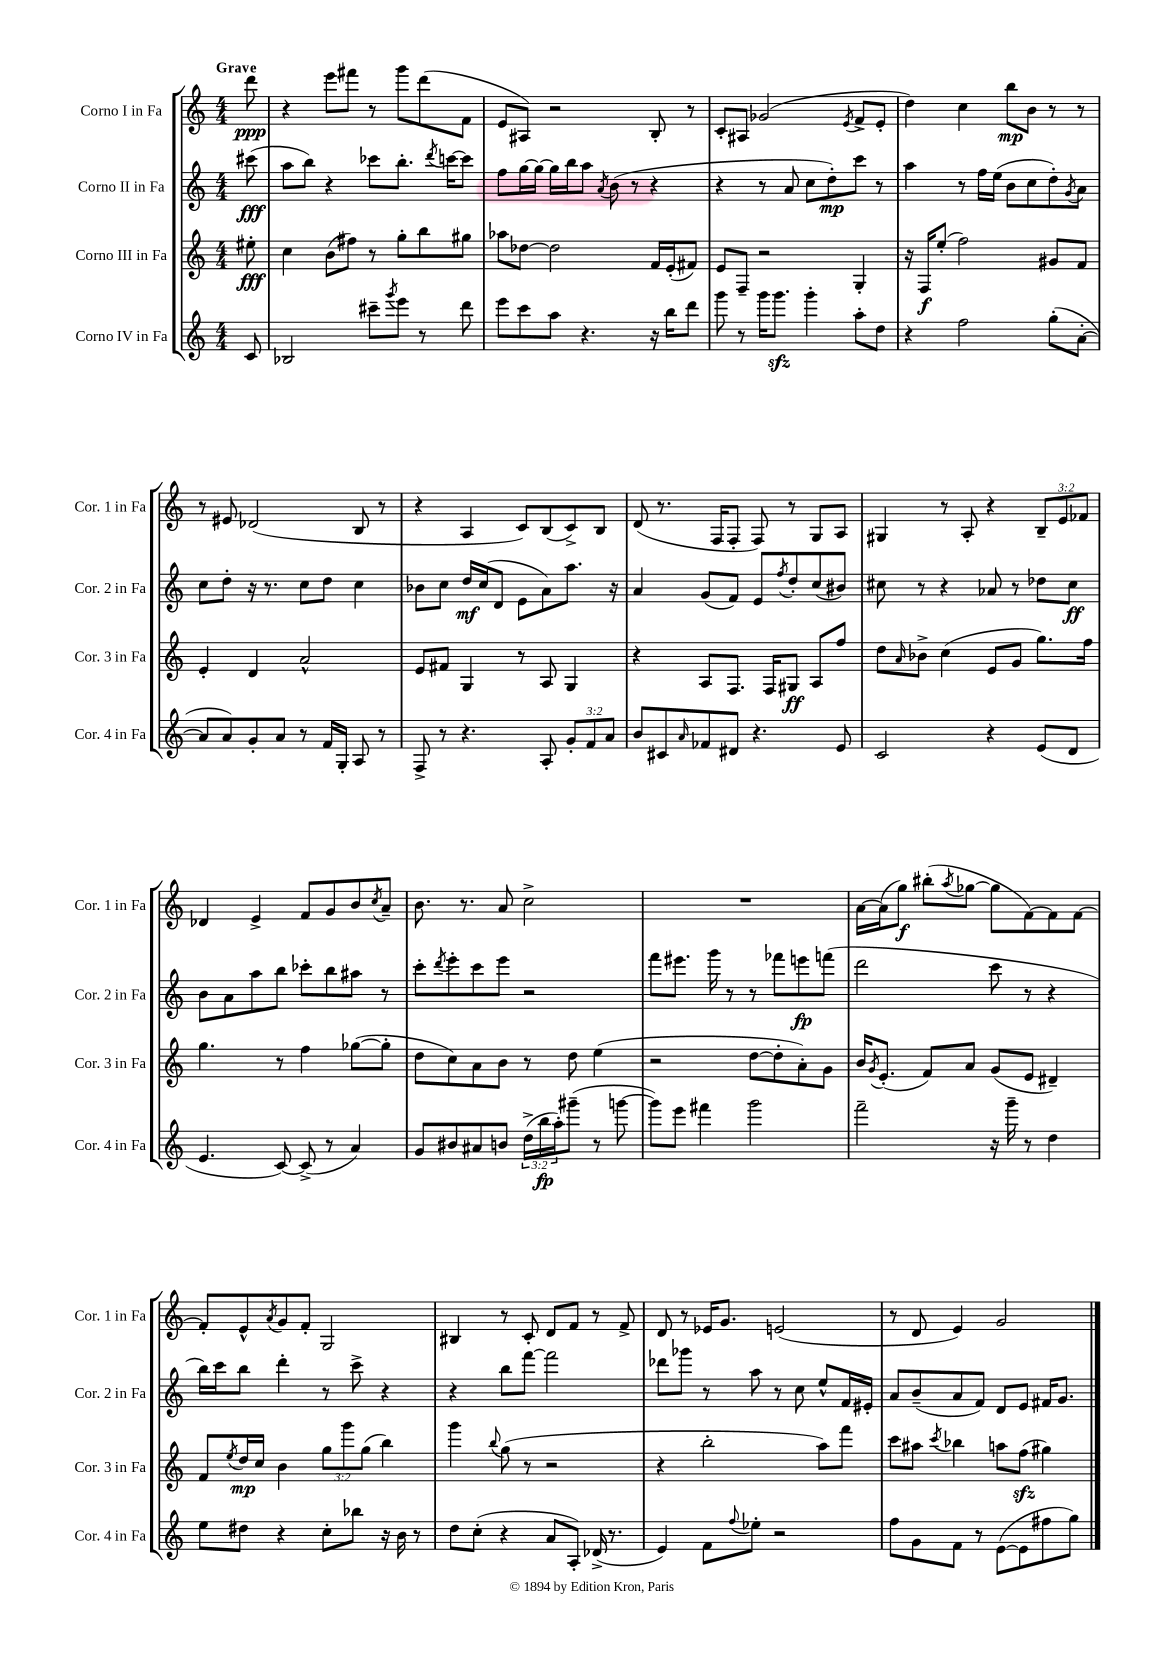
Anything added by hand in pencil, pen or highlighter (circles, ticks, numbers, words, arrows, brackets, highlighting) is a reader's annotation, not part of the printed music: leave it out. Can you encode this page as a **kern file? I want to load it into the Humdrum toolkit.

**kern	**kern	**kern	**kern
*staff4	*staff3	*staff2	*staff1
*clefG2	*clefG2	*clefG2	*clefG2
*k[]	*k[]	*k[]	*k[]
*M4/4	*M4/4	*M4/4	*M4/4
8c	8ee#'	(8ccc#	8ddd
=	=	=	=
2B-	4cc	8aa	4r
.	.	8bb)	.
.	(8b	4r	8eee
.	8ff#)	.	8fff#
8ccc#~	8r	8ccc-	8r
8qggg	.	.	.
8eee	8gg'	8.bb'	8ggg
8r	8bb	.	(8ddd
.	.	8qddd	.
.	.	[16ccc	.
8ddd	8gg#	8ccc]	8f
=	=	=	=
8eee	8aa-	8ff	8e
8ccc	[8dd-	[16gg	8A#)
.	.	16gg_	.
8aa	2dd-]	16gg]	2r
.	.	16bb	.
4.r	.	8aa	.
.	.	8qa	.
.	.	(8b	.
.	.	8r	.
16r	16f	4r	8B'
16bb	(16e'	.	.
8ddd	8f#)	.	8r
=	=	=	=
8ggg	8e	4r	8c'
8r	8F~	.	8A#
16ggg	2r	8r	(2g-
8.ggg	.	.	.
.	.	8a	.
4ggg'	.	8cc	.
.	.	8dd')	.
.	.	.	8qe
8aa'	4G'	8ccc	8f^
8dd	.	8r	8e'
=	=	=	=
4r	16r	4aa	4dd)
.	16F	.	.
.	(8ee'	.	.
2ff	2ff)	8r	4cc
.	.	16ff	.
.	.	(16ee	.
.	.	8b	8bb
.	.	8cc	8b
(8gg'	8g#	8dd')	8r
.	.	8qg	.
[8a'	8f	8a	8r
=	=	=	=
8a]	4e'	8cc	8r
8a)	.	8dd'	8e#
8g'	4d	16r	(2d-
.	.	8.r	.
8a	.	.	.
8r	2a^^	8cc	.
16f	.	8dd	.
16G'	.	.	.
8A	.	4cc	8B
8r	.	.	8r
=	=	=	=
8F^	8e	8b-	4r
8r	8f#	8cc	.
4.r	4G	16dd	4A
.	.	(16cc	.
.	.	8d	.
.	8r	8e	8c)
8A'	8A	8a)	(8B
12g'	4G	8.aa	8c^)
12f	.	.	.
.	.	.	8B
12a	.	.	.
.	.	16r	.
=	=	=	=
8b	4r	4a	(8d
8c#	.	.	8.r
16qqa	.	.	.
8f-	8A	(8g	.
.	.	.	16F
8d#	8.F	8f)	8F'
4.r	.	8e	8F)
.	16F	.	.
.	.	8qff	.
.	8G#	8dd'	8r
.	8A	(8cc	8G
8e	8ff	8b#)	8A
=	=	=	=
2c	8dd	8cc#	4G#
.	16qqa	.	.
.	8b-^	8r	.
.	(4cc	4r	8r
.	.	.	8A'
4r	8e	8a-	4r
.	8g	8r	.
(8e	8.gg)	8dd-	12B~
.	.	.	12e
8d	.	8cc#	.
.	.	.	12f-
.	16ff	.	.
=	=	=	=
4.e	4.gg	8b	4d-
.	.	8a	.
.	.	8aa	4e^
[8c)	8r	8bb	.
(8c^]	4ff	8ccc-'	8f
8r	.	8bb	8g
4a)	([8gg-	8aa#	8b
.	.	.	8qcc
.	8gg-']	8r	8a~
=	=	=	=
8g	8dd	8ccc'	8.b
.	.	8qddd	.
8b#	8cc)	8eee'	.
.	.	.	8.r
8a#	8a	8ccc	.
8b	8b	8eee	8a
(24dd^	8r	2r	2cc^
24bb	.	.	.
24aa')	.	.	.
(8ggg#~	8dd	.	.
8r	(4ee	.	.
[8ggg	.	.	.
=	=	=	=
8ggg])	2r	8fff	1r
8eee	.	8.eee#	.
4fff#	.	.	.
.	.	16ggg	.
.	.	8r	.
2ggg	[8dd	8r	.
.	8dd']	8fff-	.
.	8a')	8eee	.
.	8g	(8fff	.
=	=	=	=
2fff~	16b	2ddd	[16a
.	8qg	.	.
.	(8.e'	.	(16a]
.	.	.	8gg)
.	8f)	.	(8bb#'
.	.	.	8qaa
.	8a	.	[8gg-
16r	(8g	8ccc	8gg-]
16ggg~	.	.	.
8r	8e	8r	[8f)
4dd	4d#~)	4r	8f]
.	.	.	[8f
=	=	=	=
8ee	8f	16bb)	8f']
.	.	16ccc	.
.	8qee	.	.
8dd#	16dd	8bb	8e^^
.	16cc	.	.
.	.	.	8qa
4r	4b	4ddd'	8g
.	.	.	8f'
8cc'	12gg	8r	2G
.	12ggg	.	.
8bb-	.	8ccc^	.
.	(12gg	.	.
16r	4bb)	4r	.
16b	.	.	.
8r	.	.	.
=	=	=	=
8dd	4ggg	4r	4B#
(8cc'	.	.	.
.	8qqbb	.	.
4r	(8gg	8bb	8r
.	8r	[8fff	8c'
8a	2r	2fff]	8d
8A')	.	.	8f
(16d-^	.	.	8r
8.r	.	.	.
.	.	.	8f^
=	=	=	=
4e)	4r	8ddd-	8d
.	.	8ggg-	8r
8f	2bb'	8r	16e-
.	.	.	8.g
8qqff	.	.	.
8ee-'	.	8aa	.
2r	.	8r	(2e
.	.	8cc	.
.	8aa)	8ee^^	.
.	8fff	16f	.
.	.	16e#'	.
=	=	=	=
8ff	8ccc	8a	8r
8g	8aa#	(8b~	8d
.	8qccc	.	.
8f	4bb-	8a	4e)
8r	.	8f)	.
([8e	8aa	8d	2g
8e]	(8ff	8e	.
8ff#	4gg#)	16f#	.
.	.	8.g	.
8gg)	.	.	.
==	==	==	==
*-	*-	*-	*-
